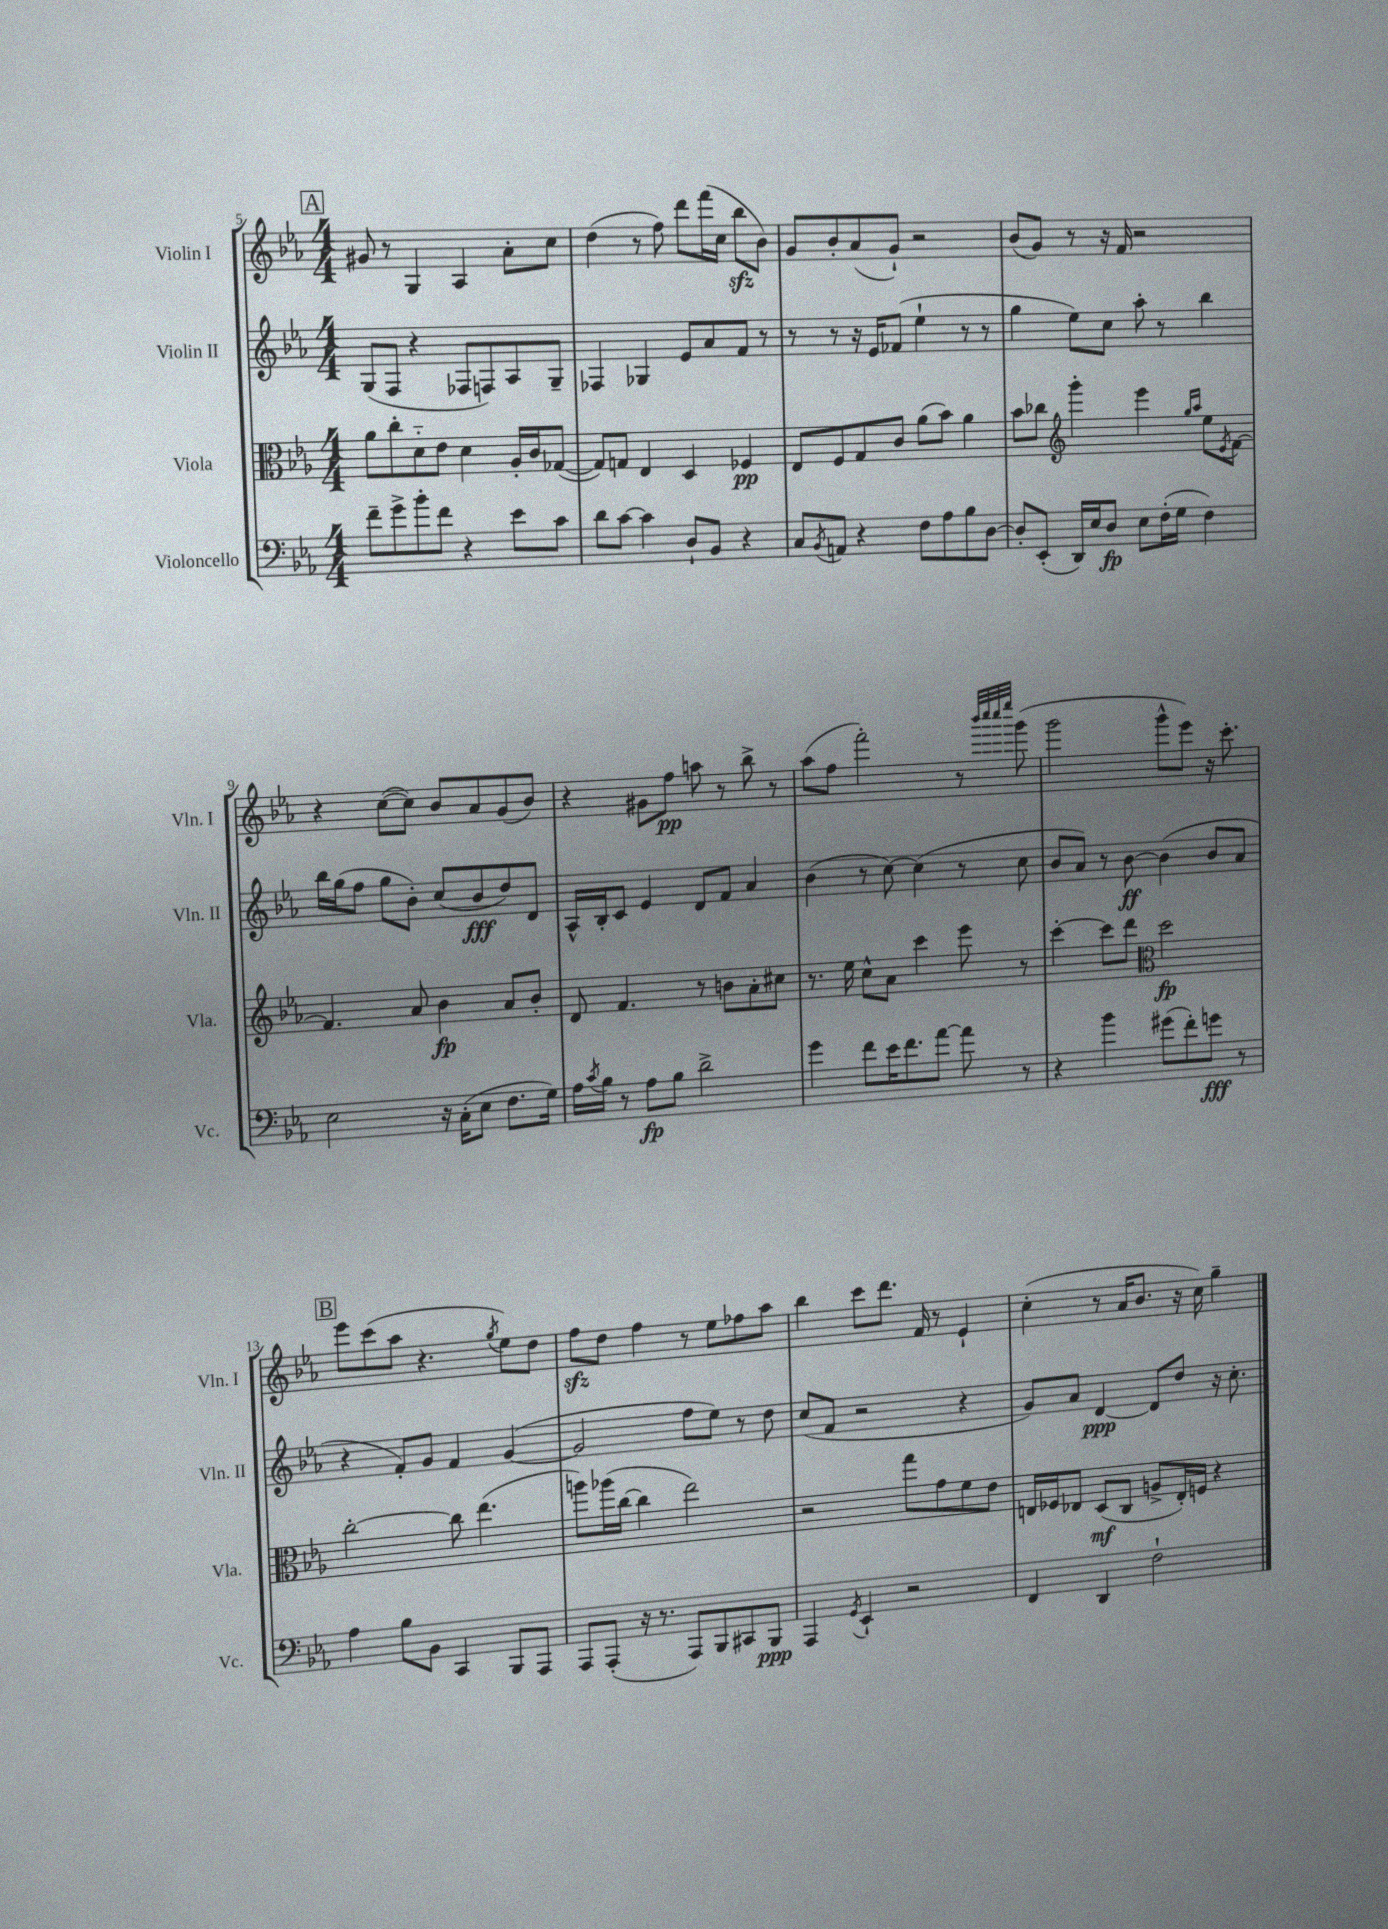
<<
\new StaffGroup <<
\new Staff = "s0" \with { instrumentName = "Violin I" shortInstrumentName = "Vln. I" } {
    \clef treble \key ees \major \numericTimeSignature \time 4/4
    \mark \markup { \box "A" } gis'8 r8 g4 aes4 aes'8-. c''8 |
    d''4( r8 f''8) d'''8 f'''16( c''16 bes''8\sfz bes'8) |
    g'8 bes'8-. aes'8( g'8-!) r2 |
    bes'8( g'8) r8 r16 f'16 r2 |
    r4 c''8~( c''8) bes'8 aes'8 g'8( bes'8) |
    r4 gis'8 f''8\pp a''8 r8 bes''8-> r8 |
    aes''8( f''8 f'''2-.) r8 \grace { bes'''32 c''''32 c''''32 ees''''32 } g'''8( |
    g'''2 g'''8-^ ees'''8) r16 c'''8.-. |
    \mark \markup { \box "B" } ees'''8 c'''8( aes''8 r4. \acciaccatura { g''8 } ees''8) d''8 |
    f''8\sfz d''8 f''4 r8 ees''8 fes''8 aes''8 |
    bes''4 c'''8 d'''8. f'16 r8 ees'4-! |
    c''4-.( r8 aes'16 bes'8. r16 c''16) g''4-- \bar "|." |
}
\new Staff = "s1" \with { instrumentName = "Violin II" shortInstrumentName = "Vln. II" } {
    \clef treble \key ees \major \numericTimeSignature \time 4/4
    \mark \markup { \box "A" } g8( f8 r4 fes8 f8) aes8 g8-- |
    fes4 ges4 ees'8 aes'8 f'8 r8 |
    r8 r8 r16 ees'16 fes'8( ees''4-! r8 r8 |
    g''4 ees''8) c''8 aes''8-. r8 bes''4 |
    bes''16 g''16( f''8 g''8 bes'8-.) c''8( bes'8\fff d''8) d'8 |
    aes16-^ bes16-. c'8 ees'4 d'8 f'8 aes'4 |
    bes'4( r8 c''8~) c''4( r8 c''8 |
    bes'8 aes'8) r8 bes'8~\ff bes'4( bes'8 aes'8 |
    \mark \markup { \box "B" } r4 f'8-.) g'8 f'4 g'4~( |
    g'2 f''8 ees''8) r8 d''8 |
    c''8( f'8 r2 r4 |
    g'8) aes'8 d'4~\ppp d'8 d''8 r16 c''8.-. \bar "|." |
}
\new Staff = "s2" \with { instrumentName = "Viola" shortInstrumentName = "Vla." } {
    \clef alto \key ees \major \numericTimeSignature \time 4/4
    \mark \markup { \box "A" } aes'8 c''8-. d'8-_ ees'8 d'4 aes16-. c'16 ges8~( |
    ges8) g8 ees4 d4 fes4\pp |
    ees8 f8 g8 c'8 aes'8( bes'8) aes'4 |
    bes'8 ces''8 \clef treble g'''4-. ees'''4 \grace { g''16 aes''16 } ees''8 \acciaccatura { ees'8 } f'8~ |
    f'4. aes'8 bes'4\fp aes'8 bes'8-. |
    d'8 f'4. r8 b'8 aes'8-. cis''8 |
    r8. ees''16 c''8-^ aes'8 c'''4 ees'''8 r8 |
    c'''4~-. c'''8 d'''8 \clef alto d''2\fp |
    \mark \markup { \box "B" } c''2~-. c''8 ees''4.( |
    a''8) aes''16( c''16~ c''4 ees''2) |
    r2 g''8 g'8 f'8 ees'8 |
    e16 fes16 ees8 d8\mf( c8 a8-> ees16-.) f16 r4 \bar "|." |
}
\new Staff = "s3" \with { instrumentName = "Violoncello" shortInstrumentName = "Vc." } {
    \clef bass \key ees \major \numericTimeSignature \time 4/4
    \mark \markup { \box "A" } f'8-- g'8-> bes'8-. f'8 r4 ees'8 c'8 |
    d'8 c'8~ c'4 d8-! bes,8 r4 |
    c8 \acciaccatura { bes,8 } a,8 r4 f8 aes8 bes8 d8~ |
    d8-. ees,8-.( d,16) ees16 d8\fp ees8 f16-.( g16 f4) |
    ees2 r16 c16-.( ees8 f8. g16) |
    aes16 \acciaccatura { c'8 } bes16 r8 aes8\fp bes8 d'2-> |
    g'4 f'8 ees'16 f'8. aes'8~ aes'8 r8 |
    r4 bes'4 gis'8( f'8-.) g'8\fff r8 |
    \mark \markup { \box "B" } aes4 bes8 bes,8 c,4 bes,,8 aes,,8 |
    aes,,8 aes,,8-.( r16 r8. aes,,8) bes,,8 cis,8 bes,,8\ppp |
    aes,,4 \acciaccatura { g,8 } ees,4-! r2 |
    f,4 d,4 f2-! \bar "|." |
}
>>
>>
\layout { \context { \Score currentBarNumber = #5 } }
